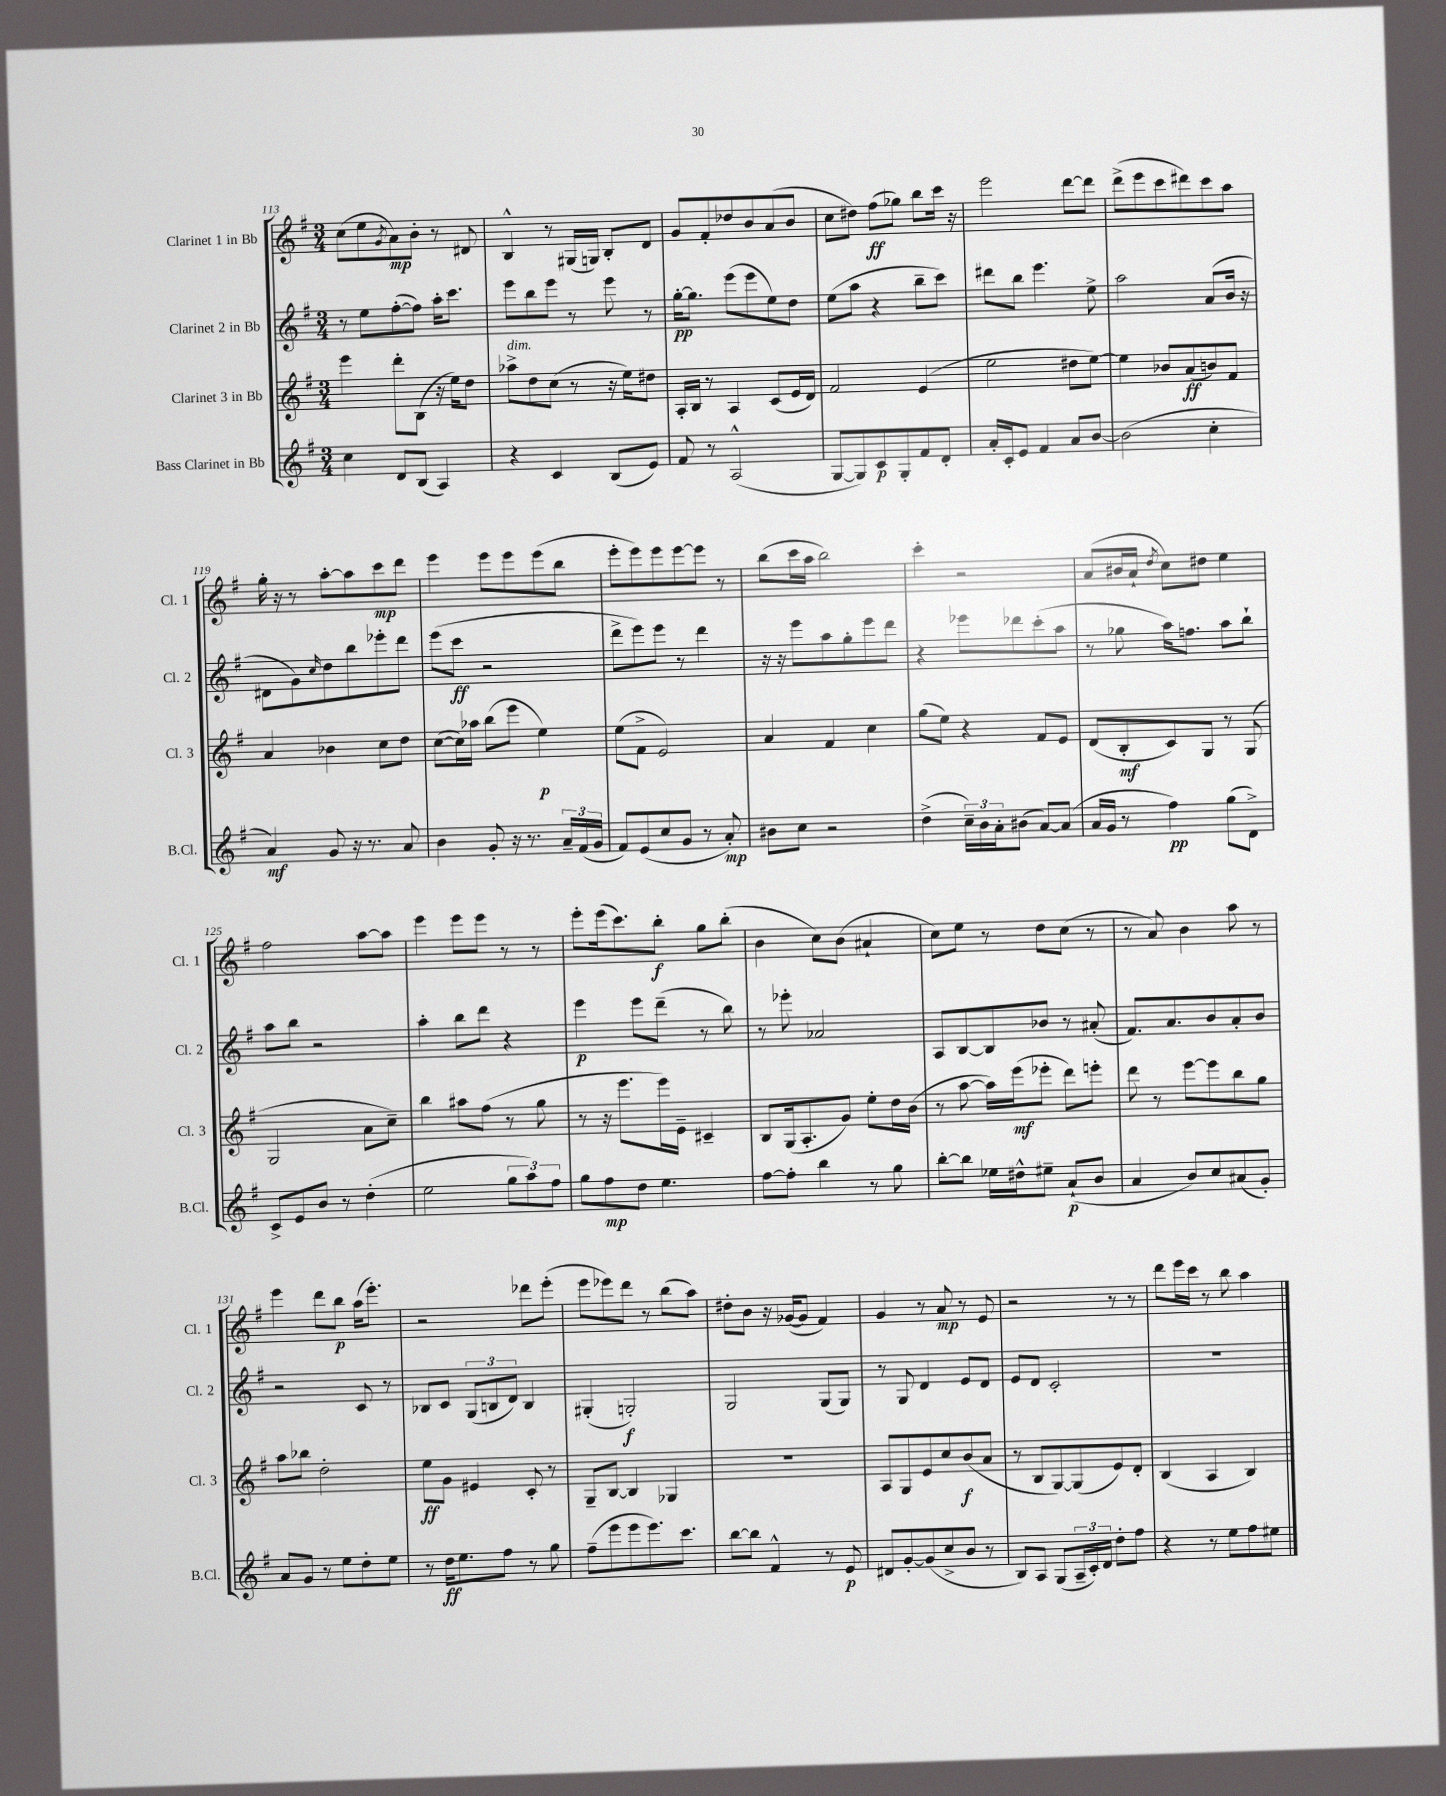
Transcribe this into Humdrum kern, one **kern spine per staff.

**kern	**kern	**kern	**kern
*staff4	*staff3	*staff2	*staff1
*clefG2	*clefG2	*clefG2	*clefG2
*k[f#]	*k[f#]	*k[f#]	*k[f#]
*M3/4	*M3/4	*M3/4	*M3/4
4cc\	4eee\	8r	(8cc\L
.	.	8ee\L	8ee\
.	.	.	8qg/
8d/L	8ddd'\L	([8ff#'\	8a\)
(8B/J	(8B\J	8ff#\]J)	8b'\J
4A/)	16r	16aa'\LK	8r
.	16ee\LK)	8.ccc\J	.
.	8dd\J	.	8d#/
=	=	=	=
4r	8aa-^\L	8eee\L	4B^^/
.	8dd\	8bb\	.
4c/	(8cc\J	8eee\J	8r
.	8r	8r	(16G#/LL
.	.	.	16G/JJ)
(8B/L	16r	8eee\	8B'/L
.	16ee\LK)	.	.
8e/J)	8dd#\J	8r	8d/J
=	=	=	=
8f#/	16A'/LL	[16gg'\LK	8g/L
.	16B/JJ	8.gg\]J	.
8r	8r	.	8f#'/
(2A^^/	4A/	(8eee\L	8dd-/
.	.	8eee\	8b/
.	(8c/L	8ee\)	(8a/
.	16e/L	8dd\J	8b/J
.	16d/JJ)	.	.
=	=	=	=
[8G/L	2f#/	(8ee\L	8cc\L
8G/])	.	8aa\J	8dd#\J)
8c/	.	4r	(8ff#\L
8G'/	.	.	8gg-\J)
8f#/	(4e/	8bb~\L	8bb\L
8d'/J	.	8ccc\J)	16ccc\Jk
.	.	.	16r
=	=	=	=
16a'/LL	2ee\	8ddd#\L	2eee\
16c'/J	.	.	.
8e/J	.	8bb\J	.
4f#/	.	4.eee\	.
8a/L	8dd#\L	.	[8ddd\L
[8b/J	[8ee\J)	8ee^\	8ddd\]J
=	=	=	=
(2b\]	4ee\]	2aa\	(8ddd^\L
.	.	.	8eee\
.	8b-/L	.	8ccc\
.	(8a/	.	8ddd#\)
4cc'\	8b/)	(8a/L	8ccc\
.	8f#/J	16b/Jk	8aa\J
.	.	16r	.
=	=	=	=
4a/)	4a/	8d#\L	16gg'\
.	.	.	16r
.	.	8g\)	8r
.	.	16qqcc/	.
8g/	4b-\	8dd\	[8aa'\L
16r	.	8bb\	8aa\]
8.r	.	.	.
.	8cc\L	8eee-'\	8ccc\
8a/	8dd\J	8ddd\J	8ddd\J
=	=	=	=
4b\	([8cc\L	(8eee\L	4eee\
.	16cc\]L)	8ccc\J	.
.	16aa-\JJ	.	.
8g'/	(8bb\L	2r	8eee\L
16r	8eee\J	.	8eee\
8.r	.	.	.
.	4ee\)	.	(8eee\
24a~/LL	.	.	8bb\J
(24f#/	.	.	.
24g/JJ	.	.	.
=	=	=	=
8f#/L)	(8ee\L	8ddd^\L	8eee'\L
(8e/	8f#^\J	8eee\)	8eee\)
8cc/	2e/)	8eee\J	8eee\
8g/J	.	8r	[8eee\
8r	.	4ddd\	8eee\]J
8a'/)	.	.	8r
=	=	=	=
8b#\L	4a/	16r	(8bb\L
.	.	16r	.
8cc\J	.	8eee\L	16ccc\L
.	.	.	16aa\JJ
2r	4f#/	8aa\	2bb\)
.	.	8gg'\	.
.	4cc\	8eee\	.
.	.	8ddd\J	.
=	=	=	=
(4dd^\	(8gg\L	4r	4ccc'\
.	8ee\J)	.	.
24cc~\LL)	4r	8eee-\L	2r
24b\	.	.	.
24a'\J	.	.	.
(8b#\J	.	8ddd-\	.
[8a/L)	8f#/L	(8ccc'\	.
(8a/]J	8e/J	8aa\J	.
=	=	=	=
16a/LL	(8d/L	8r	(8a/L
16g/JJ	.	.	.
8r	8B'/	8gg-\	16b#/L
.	.	.	16a`/JJ
.	.	.	8qdd/
4ff#\)	8c/)	16aa\LK)	8cc\L)
.	.	8.ff\J	.
.	8G/J	.	8dd#\J
(8gg\L	8r	8aa\L	4ee\
8d^\J)	(8G/	8bb`\J	.
=	=	=	=
8c^/L	2G/	8aa\L	2ff#\
8e/	.	8bb\J	.
8b/J	.	2r	.
8r	.	.	.
(4dd'\	8a\L	.	[8aa\L
.	8cc~\J)	.	8aa\]J
=	=	=	=
2ee\	4bb\	4aa'\	4eee\
.	8aa#\L	8bb\L	8eee\L
.	(8ff#\J	8ddd\J	8eee\J
12gg\L	8r	4r	8r
12aa\)	.	.	.
.	8gg\	.	8r
12ff#\J	.	.	.
=	=	=	=
8gg\L	8r	4eee\	8eee'\L
8ff#\	16r	.	(16eee\k
.	8.eee\L	.	8.ccc\)
8dd\J	.	8eee\L	.
4.ee\	16eee\L)	(8ddd~\J	8bb'\J
.	16e~\JJ	.	.
.	4c#~/	8r	8gg\L
.	.	8bb\)	(8bb'\J
=	=	=	=
[8ff#\L	8B/L	8r	4b\
8ff#'\]J	(16G/k	8eee-'\	.
.	8.A'/	.	.
4bb\	.	2a-/	8cc\L)
.	8g/J)	.	(8b\J
8r	8ee'\L	.	4a#`/
8gg\	16dd\L	.	.
.	(16b\JJ	.	.
=	=	=	=
[8bb'\L	8r	8A/L	8cc\L)
8bb\]J	[8aa\	[8B/	8ee\J
16ee-\LL	16aa\]LL)	8B/]	8r
16dd#^^\J	(16eee\J	.	.
8ee#~\J	8eee-'\J	8b-/J	8dd\L
(8a`/L	8ddd\L)	8r	(8cc\J
8b/J	8eee'\J	(8a#'/	8r
=	=	=	=
4a/	8ddd\	8.f#/L)	8r
.	8r	.	8a/)
.	.	8.a/	.
8b/L)	[8eee\L	.	4b\
8cc/	8eee\]	8b/	.
(8a#/	8bb\	8a'/	8aa\
8g'/J)	8gg\J	8b/J	8r
=	=	=	=
8a/L	8aa\L	2r	4eee\
8g/J	8bb-\J	.	.
8r	2dd'\	.	8ddd\L
8ee\L	.	.	8bb\J
8dd'\	.	8c/	(16aa\LK
.	.	.	8.eee'\J)
8ee\J	.	8r	.
=	=	=	=
8r	8ee\L	8B-/L	2r
16dd\LK	8g\J	8c/J	.
8.ee\	.	.	.
.	4e#/	(12G/L	.
.	.	12B/	.
8ff#\J	.	.	.
.	.	12d/J)	.
8r	8c'/	4B/	8ddd-\L
8gg\	8r	.	(8eee'\J
=	=	=	=
(8ff#~\L	8G~/L	(4G#'/	8eee\L
8eee\	[8B/J	.	8eee-\)
8eee\	4B/]	2G'/)	8ddd\J
8.eee\)	.	.	8r
.	4G-/	.	(8bb\L
8.ccc\J	.	.	.
.	.	.	8aa\J)
=	=	=	=
[8bb\L	2.r	2G/	8dd#'\L
8bb\]J	.	.	8b\J
4f#^^/	.	.	16r
.	.	.	([16g-/LK
.	.	.	8g-/]J
8r	.	(8G/L	4f#/)
8e/	.	8G/J)	.
=	=	=	=
8d#/L	8A/L	8r	4g/
[8g'/	8G/	8G/	.
(8g/]	8e/	4d/	8r
8cc^/	8cc/	.	8a/
8b/J	(8b/	8e/L	8r
8r	8a/J	8d/J	8e/
=	=	=	=
8B/L)	8r	8e/L	2r
8A/J	8B/L	8d/J	.
(8G/L	[8G/)	2c'/	.
24A~/L	(8G/]	.	.
24c'/)	.	.	.
24d/JJ	.	.	.
8dd'\L	8e/)	.	8r
8ff#\J	8d'/J	.	8r
=	=	=	=
4r	(4B/	2.r	8ddd\L
.	.	.	16eee\L
.	.	.	16ccc\JJ
8r	4A/	.	8r
8ee\L	.	.	8bb\
8ff#\	4B/)	.	4aa\
8ee#\J	.	.	.
==	==	==	==
*-	*-	*-	*-
